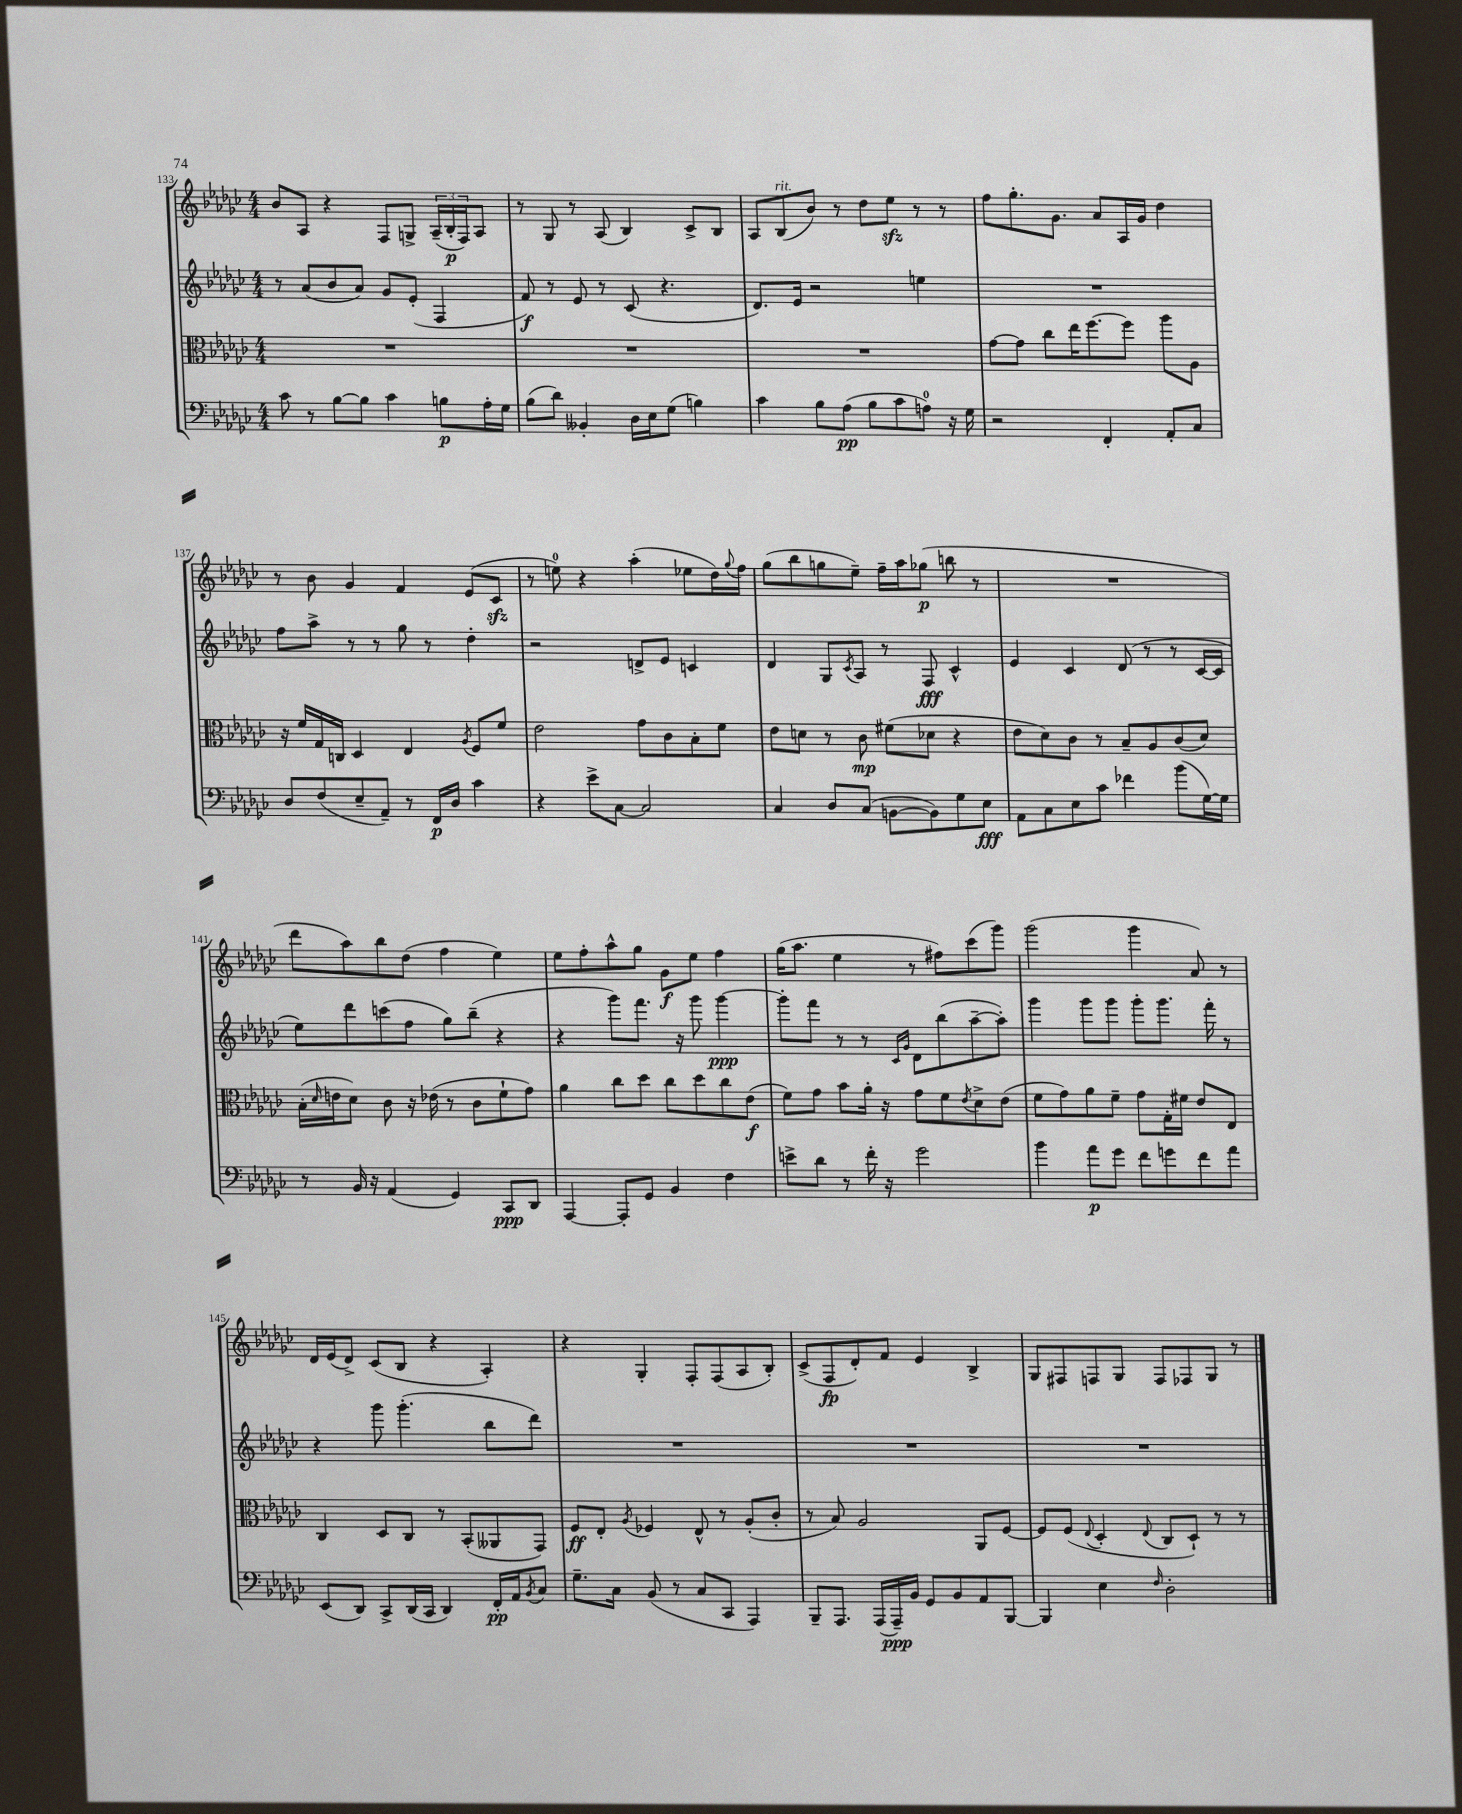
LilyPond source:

<<
\new StaffGroup <<
\new Staff = "s0" {
    \clef treble \key ges \major \numericTimeSignature \time 4/4
    bes'8 aes8 r4 f8 g8-> \tuplet 3/2 { aes16--( bes16-.\p f16) } aes8 |
    r8 ges8 r8 aes8( bes4) ces'8-> bes8 |
    aes8 bes8^\markup { \italic "rit." }( bes'8) r8 des''8 ees''8\sfz r8 r8 |
    f''8 ges''8.-. ges'8. aes'8 aes16 ges'16 des''4 |
    r8 bes'8 ges'4 f'4 ees'8( ces'8\sfz |
    r8 e''8-0) r4 aes''4-.( ees''8 des''16) \appoggiatura { ges''8 } f''16 |
    ges''8( bes''8 g''8 ees''8--) f''16-- aes''16 ges''8\p( b''8 r8 |
    R1 |
    des'''8 aes''8) bes''8 des''8( f''4 ees''4) |
    ees''8 f''8-. aes''8-^ ges''8 ges'8\f ees''8 f''4 |
    ges''16( aes''8. ees''4 r8 fis''8) ces'''8( ges'''8) |
    ges'''2( ges'''4 aes'8) r8 |
    des'16 ees'16( des'8->) ces'8( bes8 r4 aes4-.) |
    r4 ges4-. f8-. f8( aes8 bes8-.) |
    ces'8->( f8\fp des'8-.) f'8 ees'4 bes4-> |
    ges8 fis8 f8 ges8 f8 fes8 ges8 r8 \bar "|." |
}
\new Staff = "s1" {
    \clef treble \key ges \major \numericTimeSignature \time 4/4
    r8 aes'8( bes'8 aes'8) ges'8 ees'8-.( f4 |
    f'8\f) r8 ees'8 r8 ces'8( r4. |
    des'8.) ees'16 r2 e''4 |
    R1 |
    f''8 aes''8-> r8 r8 ges''8 r8 des''4-. |
    r2 d'8-> ees'8 c'4 |
    des'4 ges8 \acciaccatura { ces'8 } aes8 r8 f8\fff ces'4-^ |
    ees'4 ces'4 des'8( r8 r8 ces'16~ ces'16 |
    ees''8) des'''8 c'''8( f''8 ges''8) bes''8--( r4 |
    r4 ges'''8) f'''8. r16 ges'''8 ges'''4~\ppp |
    ges'''8-. f'''8 r8 r8 \grace { ces'16 ges'16 } des'8 bes''8( aes''8~-- aes''8-.) |
    ges'''4 ges'''8 ges'''8 ges'''8-. ges'''8. f'''16-. r8 |
    r4 ges'''8 ges'''4.-.( bes''8 des'''8) |
    R1 |
    R1 |
    R1 \bar "|." |
}
\new Staff = "s2" {
    \clef alto \key ges \major \numericTimeSignature \time 4/4
    R1 |
    R1 |
    R1 |
    ges'8~ ges'8 ces''8 ees''16 f''8.~ f''8 aes''8 aes8 |
    r16 f'16 ges16 c16 des4 ees4 \acciaccatura { aes8 } f8 f'8 |
    ees'2 ges'8 ces'8 bes8-. f'8 |
    ees'8 d'8 r8 ces'8\mp fis'8( des'8 r4 |
    ees'8 des'8) ces'8 r8 bes8-- aes8 ces'8( des'8) |
    bes16-.( \grace { des'16 } e'16 des'8) ces'8 r16 ees'16( r8 ces'8 f'8-! ges'8) |
    aes'4 ces''8 des''8 ces''8 des''8 ces''8 ees'8\f( |
    f'8) ges'8 bes'8 aes'16-. r16 ges'8 f'8 \acciaccatura { ees'8 } des'8-> ees'8( |
    f'8 ges'8) aes'8 f'8-- ges'8 ges16-. fis'16 ees'8 ees8 |
    ces4 des8 ces8 r8 bes,8-.( aeses,8 ges,8) |
    f8\ff ees8-. \acciaccatura { aes8 } fes4 ees8-^ r8 aes8-.( ces'8-. |
    r8 bes8) aes2 aes,8 f8~ |
    f8 f8( \appoggiatura { ees8 } des4-. \appoggiatura { ees8 } ces8 des8-!) r8 r8 \bar "|." |
}
\new Staff = "s3" {
    \clef bass \key ges \major \numericTimeSignature \time 4/4
    ces'8 r8 bes8~ bes8 ces'4 b8\p aes16-. ges16 |
    bes8( des'8) beses,4-. des16 ees16 ges8( b4) |
    ces'4 bes8 aes8\pp( bes8 ces'8 a8-0) r16 ges16 |
    r2 f,4-. aes,8-. ces8 |
    des8 f8( ees8-- aes,8--) r8 f,16\p des16 ces'4 |
    r4 ees'8-> ces8~ ces2 |
    ces4 des8 ces8( b,8~ b,8) ges8 ees8\fff |
    aes,8 ces8 ees8 ces'8 fes'4 bes'8( ges16~) ges16 |
    r8 bes,16 r16 aes,4( ges,4) ces,8\ppp des,8 |
    aes,,4~ aes,,8-. ges,8 bes,4 f4 |
    e'8-> des'8 r8 f'16-. r16 ges'2 |
    bes'4 aes'8\p ges'8 f'8 g'8 f'8 aes'8 |
    ees,8( des,8) ces,8-> des,16( ces,16 des,4) f,16-.\pp aes,16 \acciaccatura { bes,8 } ces8 |
    ges8.-- ces16 bes,8( r8 ces8 ces,8 aes,,4) |
    bes,,8-- aes,,8. aes,,16( aes,,16--\ppp) bes,16 ges,8 bes,8 aes,8 bes,,8~ |
    bes,,4 ees4 \grace { f16 } des2-. \bar "|." |
}
>>
>>
\layout { \context { \Score currentBarNumber = #133 } }
